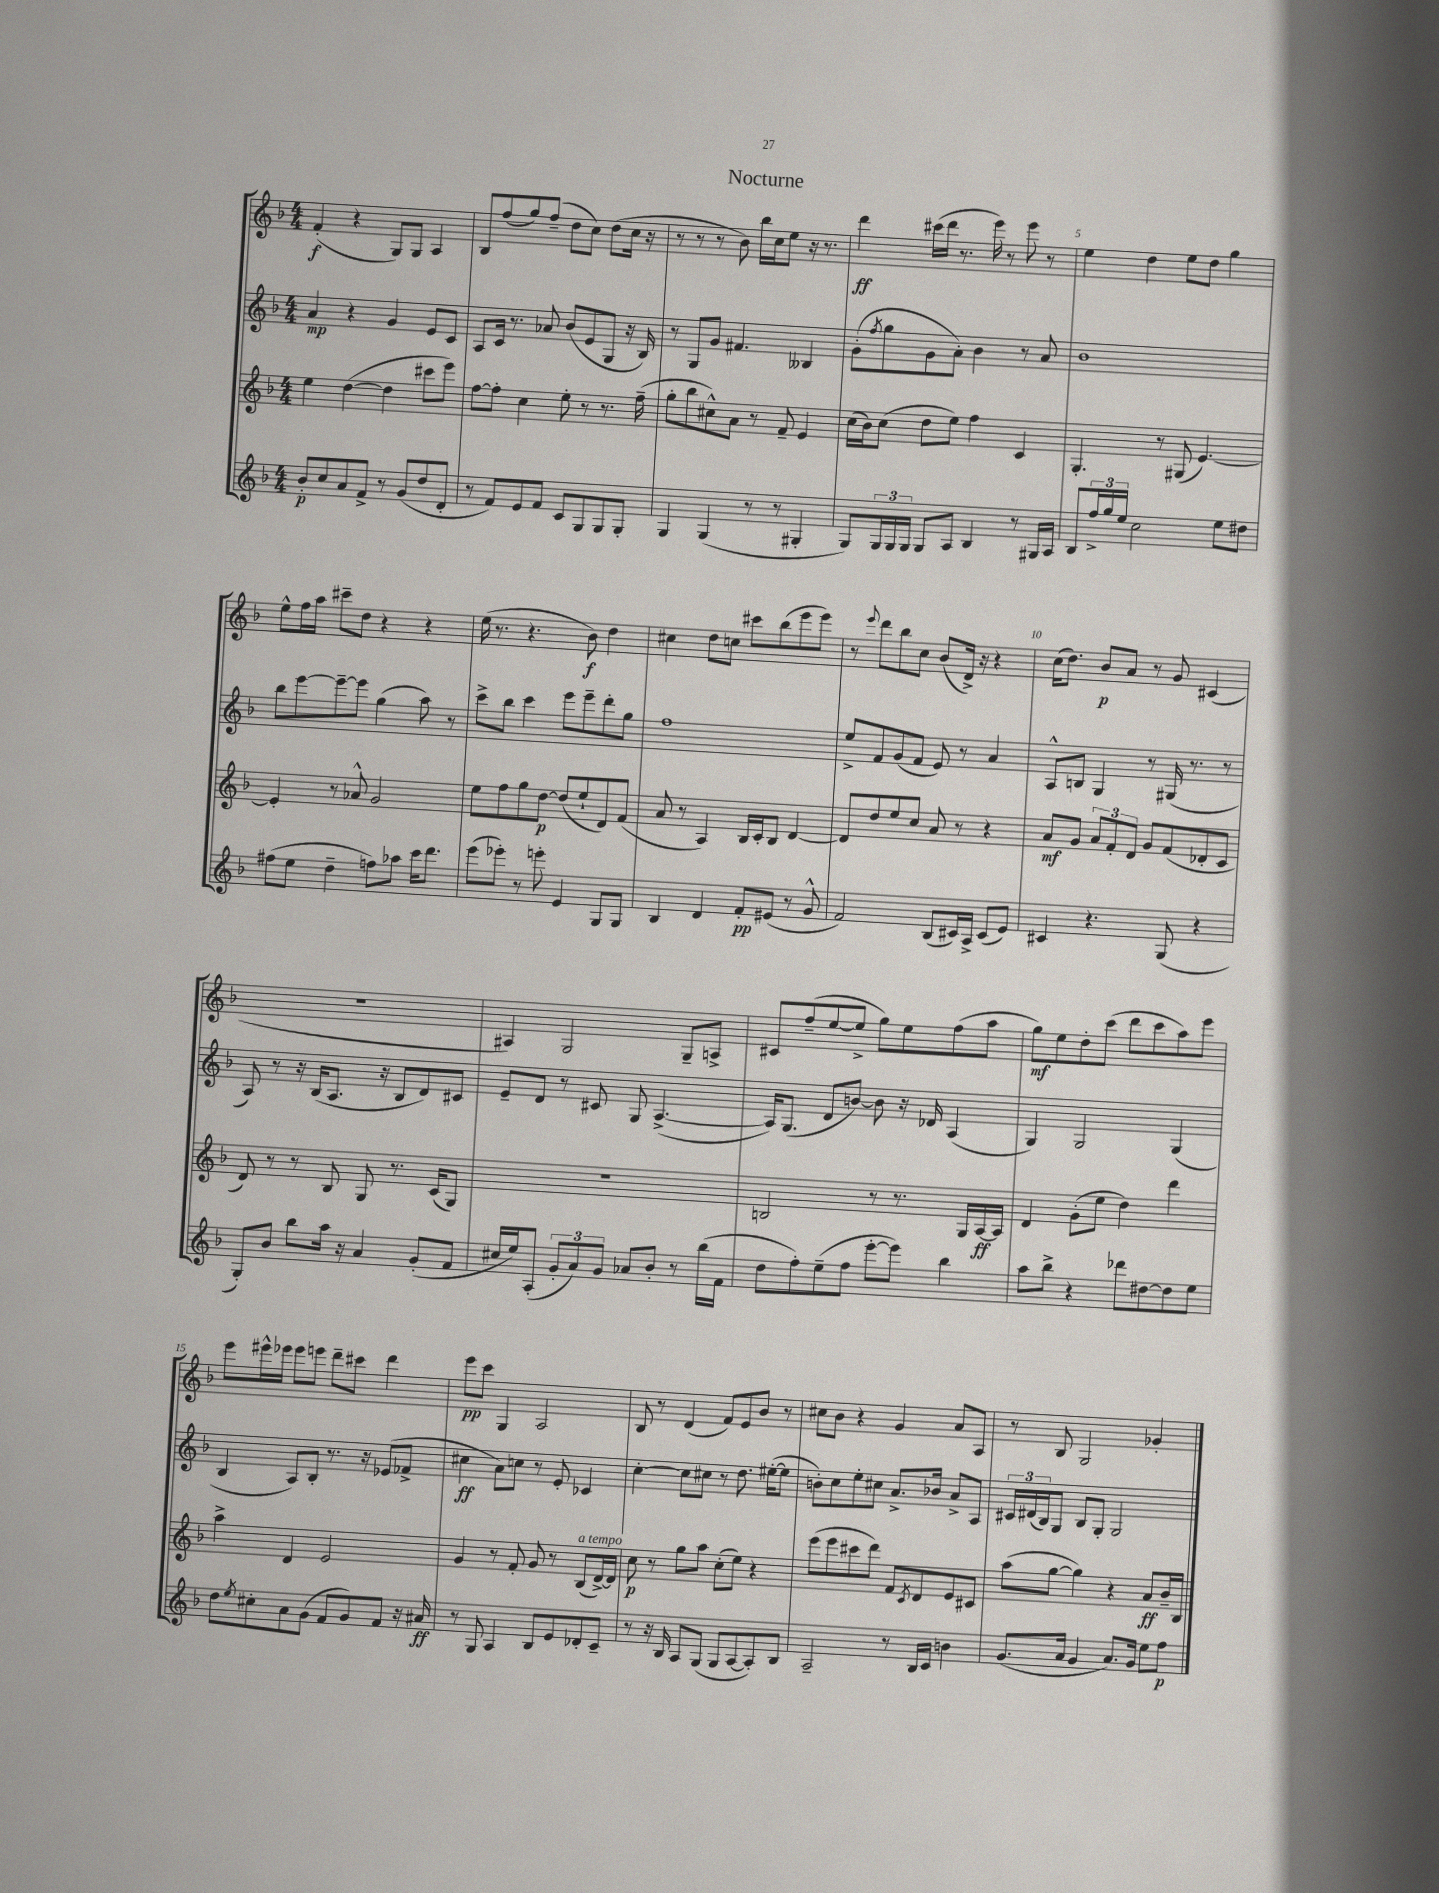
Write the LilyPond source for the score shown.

\header { title = "Nocturne" }
<<
\new StaffGroup <<
\new Staff = "s0" {
    \clef treble \key f \major \numericTimeSignature \time 4/4
    f'4-.\f( r4 g8) g8 a4 |
    bes8 f''8( g''8) f''8--( d''8 c''8) d''8( c''16 r16 |
    r8 r8 r8 bes'8) bes''16 c''16 e''8 r16 r8. |
    d'''4\ff cis'''16( d'''16 r8. e'''16) r8 e'''8 r8 |
    e''4 d''4 e''8 d''8 g''4 |
    e''8-^ f''16 a''16 cis'''8-- d''8 r4 r4 |
    e''16( r8. r4. bes'8\f) d''4 |
    cis''4 d''8 c''8 cis'''8 bes''8( e'''8 e'''8) |
    r8 \appoggiatura { e'''8 } d'''8 bes''8 c''8 bes'8( d'16->) r16 r4 |
    c''16( d''8.) bes'8\p a'8 r8 g'8 cis'4( |
    R1 |
    ais4) g2 g8-- a8-> |
    cis'8 f''8--( e''8~ e''8-> g''8) e''8 f''8( a''8 |
    g''8\mf) e''8 d''8-. c'''8( d'''8 c'''8 a''8) e'''8 |
    e'''8 eis'''16-^ ees'''16 ees'''8 e'''8 d'''8-- cis'''8 d'''4 |
    e'''8\pp c'''8 g4 a2 |
    bes8 r8 d'4( f'8) e'8 bes'8 r8 |
    cis''8 bes'8 r4 g'4 a'8 a8 |
    r8 bes8 g2 ges'4-. \bar "|." |
}
\new Staff = "s1" {
    \clef treble \key f \major \numericTimeSignature \time 4/4
    a'4\mp r4 g'4 e'8 c'8 |
    a8 c'16 r8. aes'8 bes'8( e'8 g8 r16 bes16) |
    r8 g8 g'8 fis'4. beses4 |
    g'8-.( \acciaccatura { f''8 } g''8 g'8 a'8-.) bes'4 r8 a'8 |
    bes'1 |
    bes''8 e'''8~ e'''8~-- e'''8 g''4( a''8) r8 |
    c'''8-> bes''8 c'''4 e'''8 e'''8-- d'''8-. g''8 |
    f''1 |
    e''8-> f'8 g'8( f'8 e'8) r8 a'4 |
    a8-^ b8 g4 r8 gis16( r8. r8 |
    a8) r8 r16 bes16( a8. r16 bes8 d'8) cis'8 |
    e'8-- d'8 r8 cis'8 g8 a4.~->( |
    a16) g8.( d'8 b'8~) b'8 r16 des'16 a4( |
    g4) g2 g4( |
    bes4 a8) bes8-. r8. r16 ees'8( fes'8-> |
    cis''4\ff a'8) c''8 r8 e'8-. ces'4 |
    c''4~-. c''8 cis''8 r8 d''8. eis''16~-.( eis''8 |
    b'8-.) c''8 e''8-. cis''8 a'8.-> bes'16 a'8-> a8 |
    \tuplet 3/2 { cis'16 dis'16( bes16) } g8 bes8 g8-. g2 \bar "|." |
}
\new Staff = "s2" {
    \clef treble \key f \major \numericTimeSignature \time 4/4
    e''4 d''4~( d''4 cis'''8 e'''8) |
    f''8~ f''8-. c''4 e''8-. r8 r8. f''16--( |
    g''8-. bes''8 cis''8-^) a'8 r8 f'8-- e'4 |
    c''16( bes'16) c''8( d''8 e''8) f''4 c'4 |
    g4.-. r8 gis8( e'4.~) |
    e'4-. r8 aes'8-^ g'2 |
    e''8 f''8 g''8 d''8~\p d''8( e''8-! d'8) f'8( |
    a'8 r8 a4) bes16 c'16-. bes8 d'4~ |
    d'8 d''8 e''8 c''8 a'8 r8 r4 |
    a'8\mf g'8 \tuplet 3/2 { a'8 f'8-. d'8 } g'8 f'8( des'8-. c'8 |
    d'8) r8 r8 bes8 g8 r8. c'16( g8) |
    r1 |
    b2 r8 r8. g16 a16~\ff a16 |
    d'4 g'8-.( e''8 d''4) d'''4 |
    a''4-> d'4 e'2 |
    g'4 r8 f'8-. g'8 r8 bes8^\markup { \italic "a tempo" }( d'16~->) d'16 |
    c''8\p r8 g''8 a''8 c''8-.( e''8) r4 |
    e'''8( e'''8 cis'''8 d'''8) f'8 \acciaccatura { c'8 } d'8 e'8 cis'8 |
    a''8( g''8~ g''4) r4 a'8\ff bes'16-- bes16 \bar "|." |
}
\new Staff = "s3" {
    \clef treble \key f \major \numericTimeSignature \time 4/4
    bes'8-.\p c''8 a'8 f'8-> r8 g'8( d''8 d'8-. |
    r8 f'8) e'8 f'8 c'8 g8 g8 g8-. |
    g4 g4( r8 r8 gis4-. |
    g8) \tuplet 3/2 { g16 g16 g16 } g8 a8 bes4 r8 gis16 a16 |
    bes8 \tuplet 3/2 { f''16-> g''16 e''16 } c''2 e''8 dis''8 |
    fis''8( e''8 d''4-- f''8) aes''8 c'''16 d'''8. |
    e'''8( ees'''8-.) r8 e'''8-. e'4 g8 g8 |
    bes4 d'4 f'8-.\pp eis'8( r8 g'8-^ |
    f'2) bes8( cis'16) a16-> cis'8( e'8) |
    cis'4 r4. g8( r4 |
    g8-.) bes'8 bes''8 a''16 r16 a'4 g'8-.( f'8 |
    cis''16 e''16) a8-.( \tuplet 3/2 { g'8-. a'8) g'8 } aes'8 bes'8-. r8 bes''16( f'16 |
    d''8 f''8-.) e''8--( f''8 e'''8~-. e'''8) bes''4 |
    a''8 bes''8-> r4 des'''8 dis''8~ dis''8 e''8 |
    d''8 \acciaccatura { e''8 } cis''8-. a'8 g'8( f'8 g'8) f'8 r16 ais'16\ff |
    r8 g8 a4 bes8 e'8 des'8-. c'8-- |
    r8 r16 bes16 a8 g8( g8 a8~ a8-.) bes8 |
    a2-- r8 bes16 c'16 b'4 |
    g'8.( a'16 g'4 a'8.) g'16 e''8 f''8\p \bar "|." |
}
>>
>>
\layout { \context { \Score \override BarNumber.break-visibility = ##(#f #t #t) barNumberVisibility = #(every-nth-bar-number-visible 5) } }
